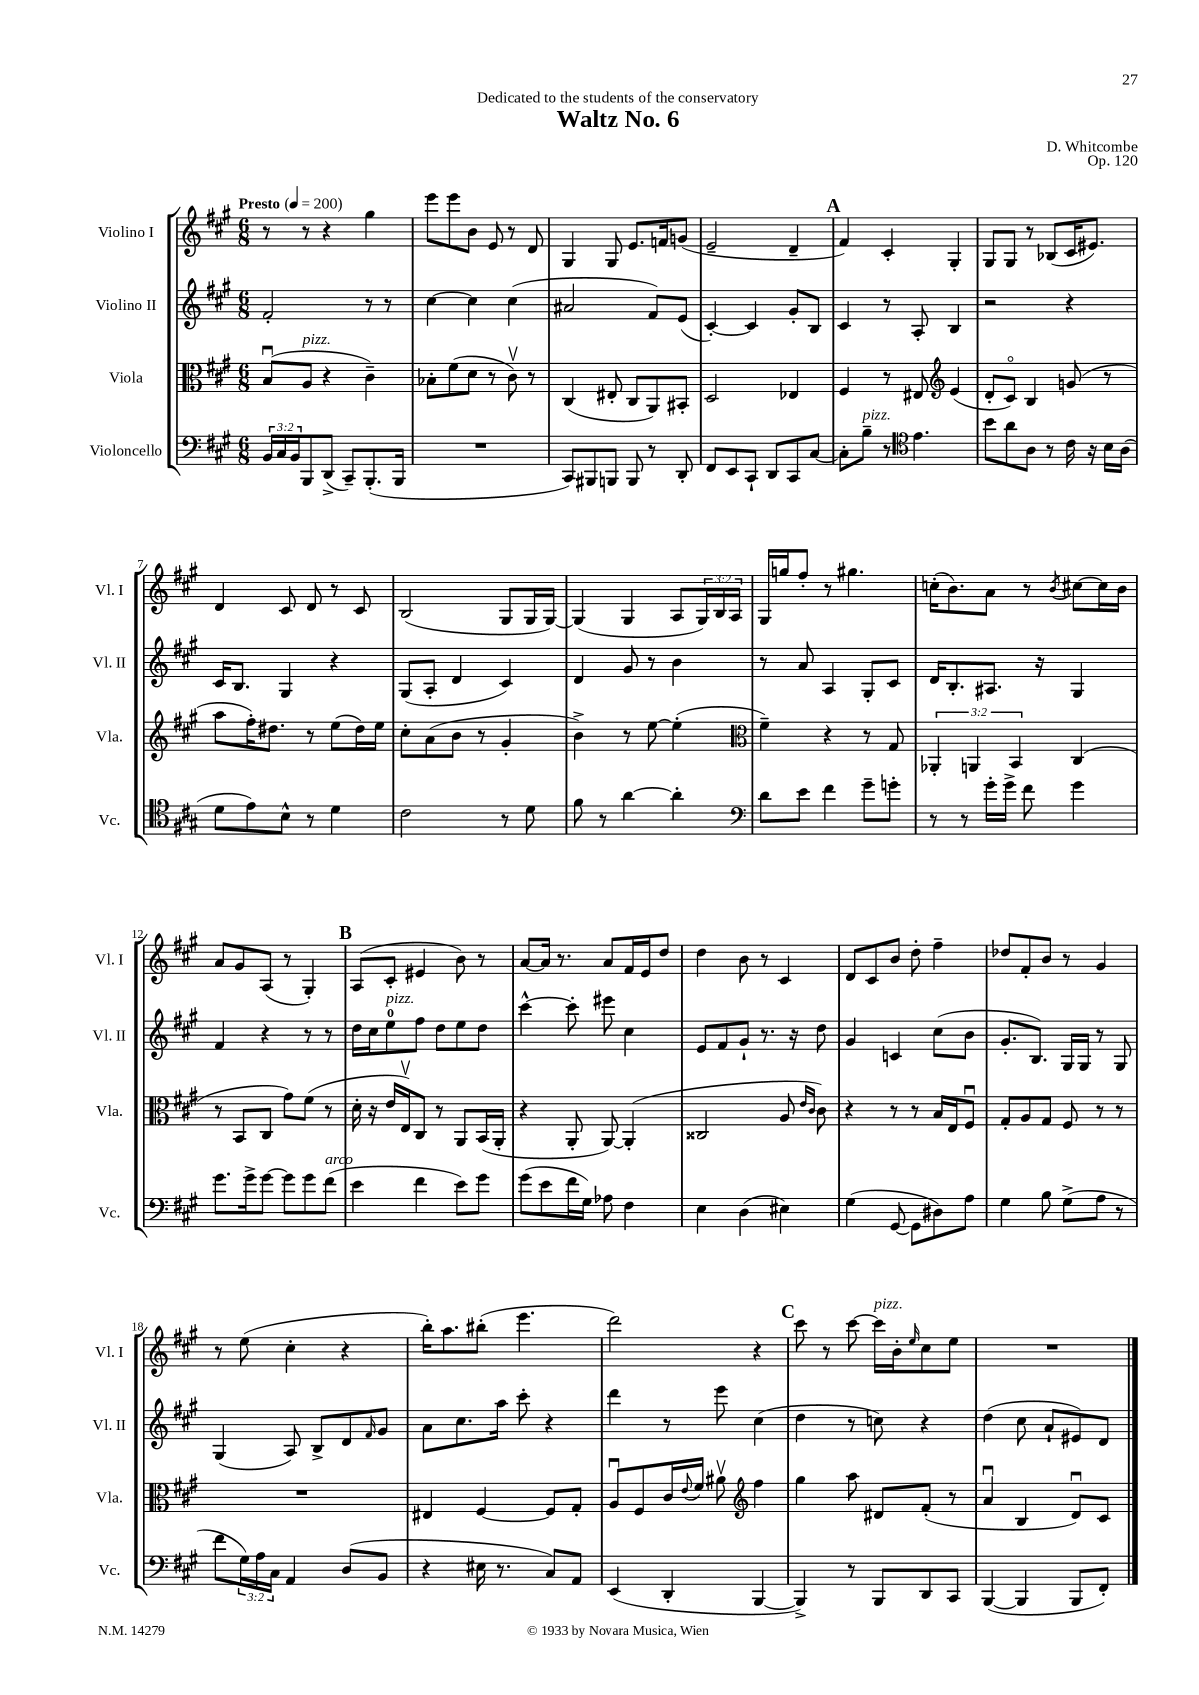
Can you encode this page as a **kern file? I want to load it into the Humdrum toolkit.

**kern	**kern	**kern	**kern
*staff4	*staff3	*staff2	*staff1
*clefF4	*clefC3	*clefG2	*clefG2
*k[f#c#g#]	*k[f#c#g#]	*k[f#c#g#]	*k[f#c#g#]
*M6/8	*M6/8	*M6/8	*M6/8
*MM200	*MM200	*MM200	*MM200
24BB	(8Bu	2f#'	8r
24C#	.	.	.
24BB	.	.	.
8BBB	8A	.	8r
(8DD^	4r	.	4r
8CC#~)	.	.	.
(8.BBB'	4c#~)	8r	4gg#
.	.	8r	.
16BBB	.	.	.
=	=	=	=
2.r	8B-'	[4cc#	8eee
.	(8f#	.	8eee
.	8d	4cc#]	8b
.	8r	.	8e
.	8c#v)	(4cc#	8r
.	8r	.	8d
=	=	=	=
8CC#)	(4C#	2a#	4G#
8BBB#	.	.	.
8BBB	8E#'	.	8G#
8BBB	8C#	.	8.e
8r	8AA)	8f#)	.
.	.	.	16f
8DD'	8BB#'	(8e	(8g
=	=	=	=
8FF#	2D	[4c#')	2e~
8EE	.	.	.
8CC#`	.	4c#]	.
8DD	.	.	.
8CC#	4E-	8g#'	4d~
[8C#	.	8B	.
=	=	=	=
8C#']	4F#	4c#	4f#)
8B~	.	.	.
8r	8r	8r	4c#'
*clefC4	*	*	*
4.e	8E#	8A'	.
*	*clefG2	*	*
.	(4e	4B	4G#'
=	=	=	=
8b	8d'	2r	8G#
8a	8c#o)	.	8G#
8A	4B	.	8r
8r	.	.	(8B-
16c#	(8g	4r	16c#
16r	.	.	8.e#)
16B	8r	.	.
(16A	.	.	.
=	=	=	=
8d	8aa	16c#	4d
.	.	8.B	.
8e)	16ff#')	.	.
.	8.dd#	.	.
8B^^	.	4G#	8c#
8r	8r	.	8d
4d	(8ee	4r	8r
.	16dd#)	.	8c#
.	16ee	.	.
=	=	=	=
2c#	8cc#'	(8G#	(2B
.	(8a	8A'	.
.	8b	4d	.
.	8r	.	.
8r	4g#'	4c#)	8G#
8d	.	.	16G#
.	.	.	[16G#)
=	=	=	=
8f#	4b^)	4d	(4G#]
8r	.	.	.
[4a	8r	8g#	4G#
.	[8ee	8r	.
4a']	(4ee']	4b	8A
.	.	.	24G#)
.	.	.	24B
.	.	.	24A
=	=	=	=
*clefF4	*clefC3	*	*
8d	4f#~)	8r	16G#
.	.	.	16gg
8e	.	8a	8ff#'
4f#	4r	4A	8r
.	.	.	4.gg#
8g#~	8r	8G#'	.
8g'	8G#	8c#	.
=	=	=	=
8r	6AA-'	16d	(16cc'
.	.	8.B'	8.b)
8r	.	.	.
.	6AA	.	.
16g#'	.	8.A#	8a
16g#^	.	.	.
.	6BB	.	.
8f#	.	.	8r
.	.	16r	.
.	.	.	8qb
4g#	(4C#	4G#	[8cc#
.	.	.	16cc#]
.	.	.	16b
=	=	=	=
8.g#	8r	4f#	8a
.	8BB	.	8g#
16g#^	.	.	.
[8g#	8C#	4r	(8A
8g#]	8g#)	.	8r
8g#	(8f#	8r	4G#')
(8f#	8r	8r	.
=	=	=	=
4e	16d'	16dd	(8A
.	16r	16cc#	.
.	16e	8ee	8c#'
.	16Ev)	.	.
4f#	8C#	8ff#	4e#
.	8r	8dd	.
8e)	8AA	8ee	8b)
8g#	(16BB	8dd	8r
.	16AA'	.	.
=	=	=	=
(8g#	4r	[4ccc#^^	[8a
8e	.	.	16a]
.	.	.	8.r
16f#	8AA'	8ccc#']	.
16G#)	.	.	.
8A-	[8AA)	8eee#	8a
4F#	(4AA']	4cc#	16f#
.	.	.	16e
.	.	.	8dd
=	=	=	=
4E	2C##	8e	4dd
.	.	8f#	.
(4D	.	8g#`	8b
.	.	8.r	8r
4E#)	8A	.	4c#
.	.	16r	.
.	16qqe	.	.
.	16qqc#	.	.
.	8c#)	8dd	.
=	=	=	=
(4G#	4r	4g#	8d
.	.	.	8c#
[8GG#	8r	4c	8b
8GG#]	8r	.	8dd'
8D#)	16B	(8cc#	4ff#~
.	16E	.	.
8A	8F#u	8b	.
=	=	=	=
4G#	8G#'	8.g#'	8dd-
.	8A	.	8f#'
.	.	8.B)	.
8B	8G#	.	8b
(8G#^	8F#	16G#	8r
.	.	16G#	.
8A	8r	8r	4g#
8r	8r	8G#	.
=	=	=	=
8f#	2.r	(4G#	8r
24G#)	.	.	(8ee
24A	.	.	.
24C#	.	.	.
4AA	.	8A)	4cc#'
.	.	8B^	.
(8D	.	8d	4r
.	.	16qqf#	.
8BB	.	8g#	.
=	=	=	=
4r	4E#	8a	16bb')
.	.	.	8.aa
.	.	8.cc#	.
16E#	[4F#	.	(8bb#'
8.r	.	16aa	.
.	.	8ccc#'	4.eee
8C#)	8F#]	4r	.
8AA	8G#'	.	.
=	=	=	=
(4EE	8Au	4ddd	2ddd)
.	8F#	.	.
4DD'	16c#	8r	.
.	8qqe	.	.
.	16f#	.	.
.	8a#v	8eee	.
*	*clefG2	*	*
[4BBB	4ff#	(4cc#	4r
=	=	=	=
4BBB^])	4gg#	4dd	8ccc#
.	.	.	8r
8r	8aa	8r	[8ccc#
8BBB	8d#	8cc)	16ccc#]
.	.	.	16b'
.	.	.	16qqee
8DD	(8f#'	4r	8cc#
8CC#	8r	.	8ee
=	=	=	=
([4BBB	4au	(4dd	2.r
4BBB]	4B	8cc#	.
.	.	8a`	.
8BBB	8du)	8e#)	.
8FF#')	8c#	8d	.
==	==	==	==
*-	*-	*-	*-
